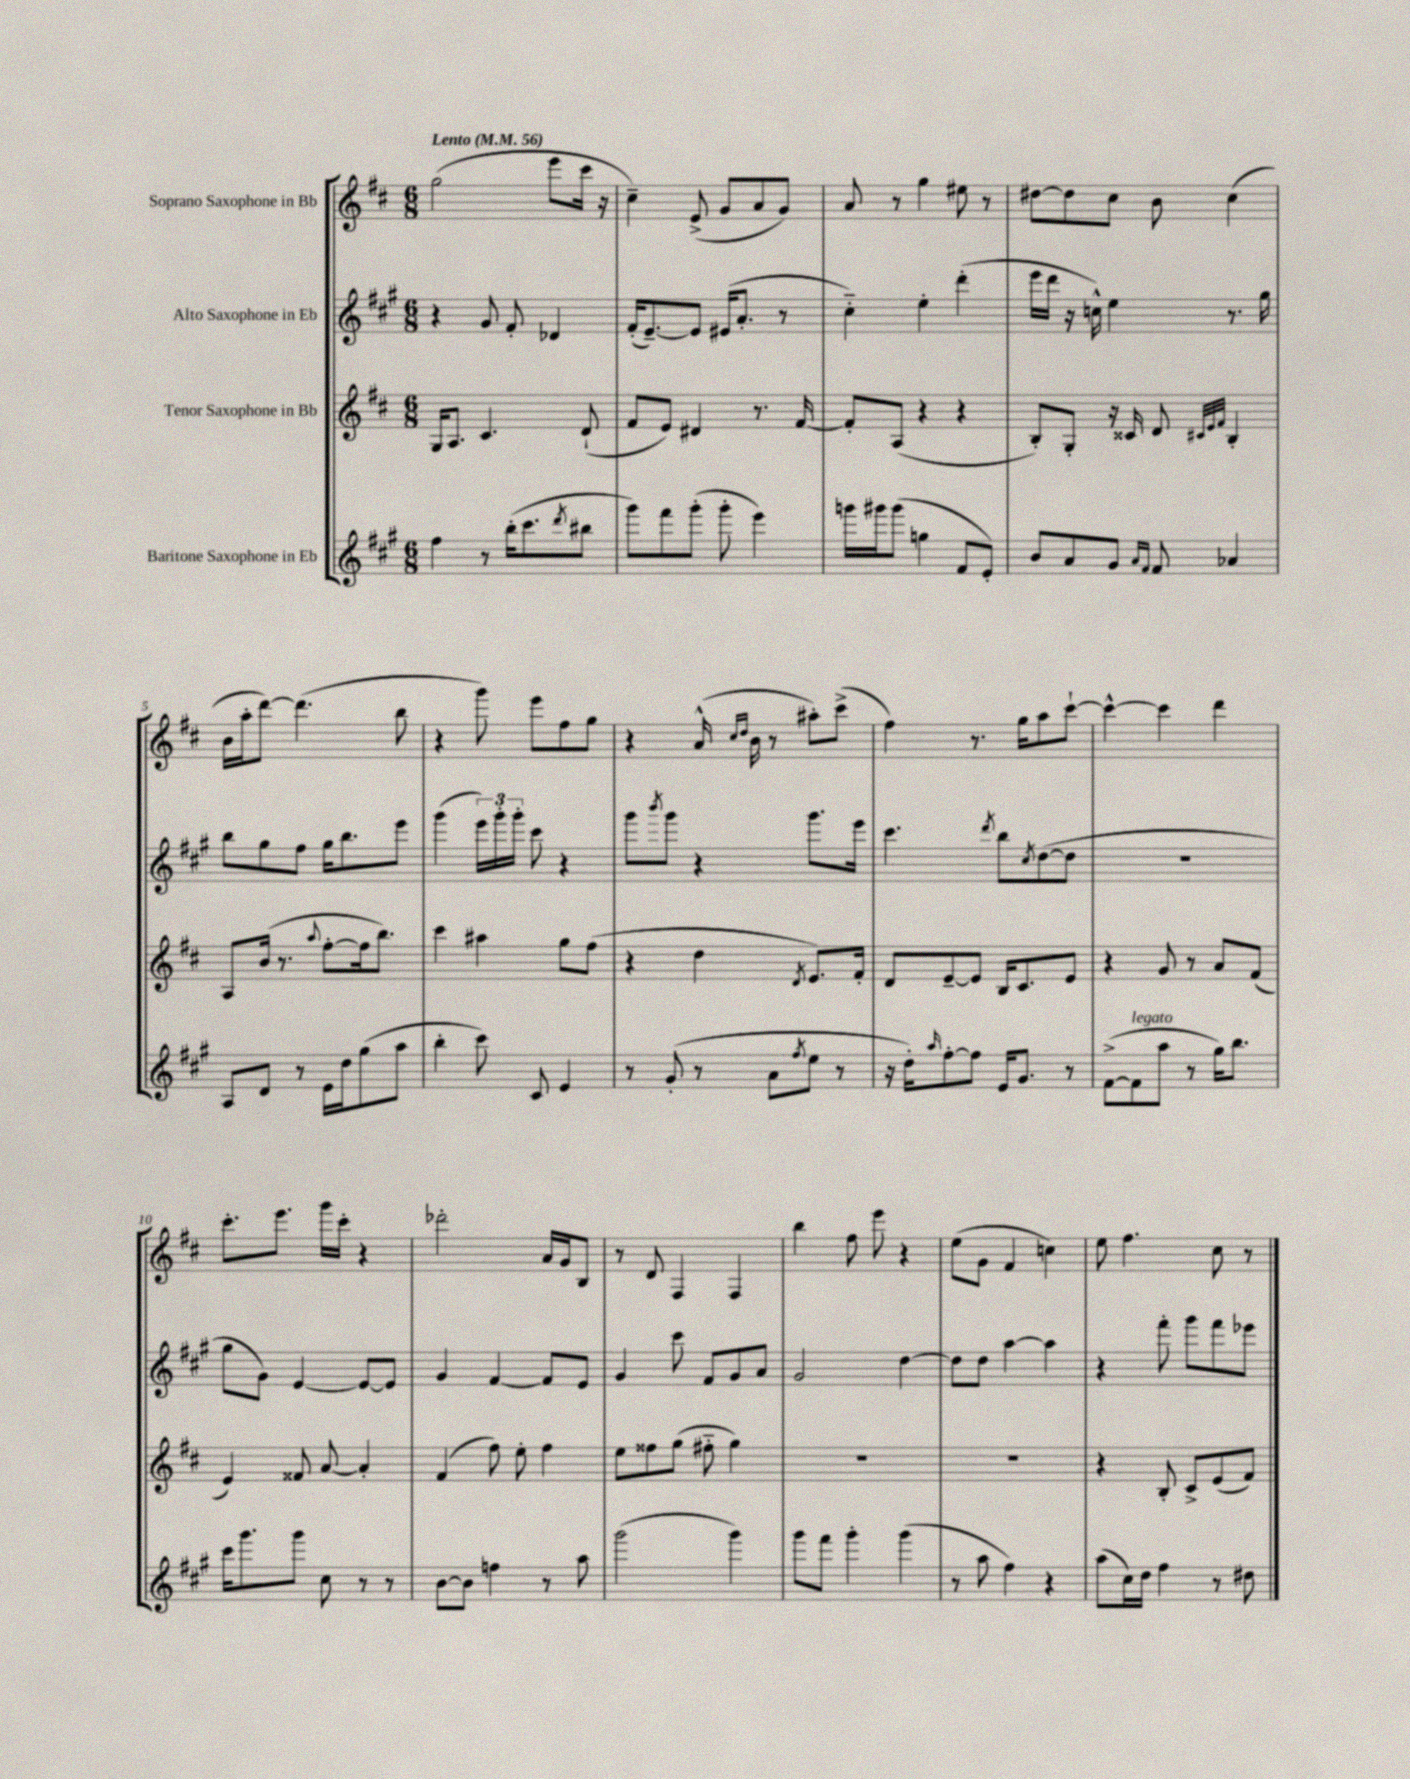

**kern	**kern	**kern	**kern
*part4	*part3	*part2	*part1
*staff4	*staff3	*staff2	*staff1
*I"Baritone Saxophone in Eb	*I"Tenor Saxophone in Bb	*I"Alto Saxophone in Eb	*I"Soprano Saxophone in Bb
*clefG2	*clefG2	*clefG2	*clefG2
*k[f#c#g#]	*k[f#c#]	*k[f#c#g#]	*k[f#c#]
*M6/8	*M6/8	*M6/8	*M6/8
*MM56	*MM56	*MM56	*MM56
=1	=1	=1	=1
!	!	!	!LO:TX:a:B:t=Lento
4ff#\	16G/KL	4r	(2gg\
.	8.A/J	.	.
8r	4.c#/	8g#/	.
(16bb'\KL	.	8f#'/	.
8.ccc#\	.	.	.
.	.	4d-X/	8eee\L
8qddd/	.	.	.
8bb#X\J	(8d`/	.	16ccc#\Jk
.	.	.	16r
=2	=2	=2	=2
8ggg#\L)	8f#/L	(16f#'/KL	4cc#~\)
.	.	[8.e~/)	.
8fff#\	8e/J)	.	.
(8ggg#'\J	4d#X/	8e/J]	(8e^/
8ggg#'\	.	(16e#X/KL	8g/L
.	.	8.a'/J	.
4eee\)	8.r	.	8a/
.	.	8r	8g/J)
.	[16f#/	.	.
=3	=3	=3	=3
16gggn\LL	8f#'/L]	4cc#\)	8a/
16ggg#X\J	.	.	.
(8ggg#\J	(8A/J	.	8r
4ggn\	4r	4ee'\	4gg\
8f#/L	4r	(4ddd'\	8ee#X\
8e'/J)	.	.	8r
=4	=4	=4	=4
8b/L	8B'/L)	16eee\LL	[8dd#X\L
.	.	16ddd\JJ	.
8a/	8G'/J	16r	8dd#\]
.	.	16ccn^^\)	.
8g#/J	16r	4ee\	8cc#\J
.	16c##X/	.	.
16qqa/LL	.	.	.
16qqf#/JJ	.	.	.
8f#/	8d/	.	8b\
.	32qqc#X/LLL	.	.
.	32qqe/	.	.
.	32qqf#/JJJ	.	.
4a-X/	4B'/	8.r	(4cc#\
.	.	16gg#\	.
!!LO:LB:g=z
=5	=5	=5	=5
8A/L	8A/L	8bb\L	16b\LL
.	.	.	16aa'\J
8d/J	(16b/Jk	8gg#\	[8ddd\J)
.	8.r	.	.
8r	.	8ff#\J	(4.ddd\]
.	8qqaa/	.	.
16e\LL	[8ff#'\L	16gg#\KL	.
16dd\J	.	8.bb\	.
(8gg#\	16ff#\k]	.	.
.	8.bb\J)	.	.
8aa\J	.	8eee\J	8bb\
=6	=6	=6	=6
4bb'\	4ccc#\	(4ggg#\	4r
8ccc#\)	4aa#X\	24eee\LL)	8ggg\)
.	.	24ggg#'\	.
.	.	24ggg#'\JJ	.
8c#/	.	8ccc#\	8eee\L
4e/	8gg\L	4r	8ff#\
.	(8ff#\J	.	8gg\J
=7	=7	=7	=7
8r	4r	8ggg#\L	4r
.	.	8qbbb/	.
(8g#'/	.	8ggg#\J	.
8r	4dd\	4r	(16a^^/
.	.	.	16qqcc#/LL
.	.	.	16qqdd/JJ
.	.	.	16b\
8a\L	.	.	8r
8qff#/	8qd/	.	.
8ee\J	8.e/L)	8.ggg#\L	8aa#X'\L)
8r	.	.	(8ccc#^\J
.	16f#'/Jk	16eee\Jk	.
=8	=8	=8	=8
16r	8d/L	4.ccc#\	4ff#\)
16dd'\KL)	.	.	.
16qqaa/	.	.	.
[8ff#'\	[8e~/	.	.
8ff#\J]	8e/J]	.	8.r
.	.	8qddd/	.
16e/KL	16B/KL	8bb\L	.
8.g#/J	8.c#/	.	16gg\KL
.	.	8qcc#/	.
.	.	([8dd\	8aa\
8r	8e/J	8dd\J]	[8ccc#`\J
=9	=9	=9	=9
([8f#^\L	4r	2.r	4ccc#^^\_
!LO:TX:a:i:t=legato	!	!	!
8f#\]	.	.	.
8aa\J	8g/	.	4ccc#\]
8r	8r	.	.
16gg#\KL)	8a/L	.	4ddd\
8.bb\J	.	.	.
.	(8f#/J	.	.
!!LO:LB:g=z
=10	=10	=10	=10
16ccc#\KL	4e/)	8gg#\L	8.ccc#'\L
8.ggg#\	.	.	.
.	.	8g#\J)	.
.	.	.	8.eee\J
8ggg#\J	8f##X/	[4e/	.
8cc#\	[8a/	.	16ggg\LL
.	.	.	16ccc#'\JJ
8r	4a'/]	8e/L_	4r
8r	.	8e/J]	.
=11	=11	=11	=11
[8b\L	(4f#/	4g#/	2ddd-X'\
8b\J]	.	.	.
4ffn\	8ff#\)	[4f#/	.
.	8ee'\	.	.
8r	4ff#\	8f#/L]	16a/LL
.	.	.	16g/J
8aa\	.	8e/J	8B/J
=12	=12	=12	=12
(2ggg#\	8ee\L	4g#/	8r
.	8ff##X\	.	8d/
.	(8gg\J	8ccc#\	4F#/
.	8ff#X\	8f#/L	.
4ggg#\)	4gg\)	8g#/	4F#/
.	.	8a/J	.
=13	=13	=13	=13
8ggg#\L	2.r	2g#/	4bb\
8fff#\J	.	.	.
4ggg#'\	.	.	8ff#\
.	.	.	8eee\
(4ggg#\	.	[4dd\	4r
=14	=14	=14	=14
8r	2.r	8dd\L]	(8ee\L
8aa\	.	8dd\J	8g\J
4ff#\)	.	[4aa\	4f#/
4r	.	4aa\]	4ccn\)
=15	=15	=15	=15
(8aa\L	4r	4r	8ee\
16cc#\L)	.	.	4.ff#\
16dd\JJ	.	.	.
4ff#\	8B'/	8fff#'\	.
.	8c#^/L	8ggg#\L	.
8r	(8e/	8fff#\	8cc#\
8dd#X\	8f#/J)	8eee-X\J	8r
==	==	==	==
*-	*-	*-	*-
